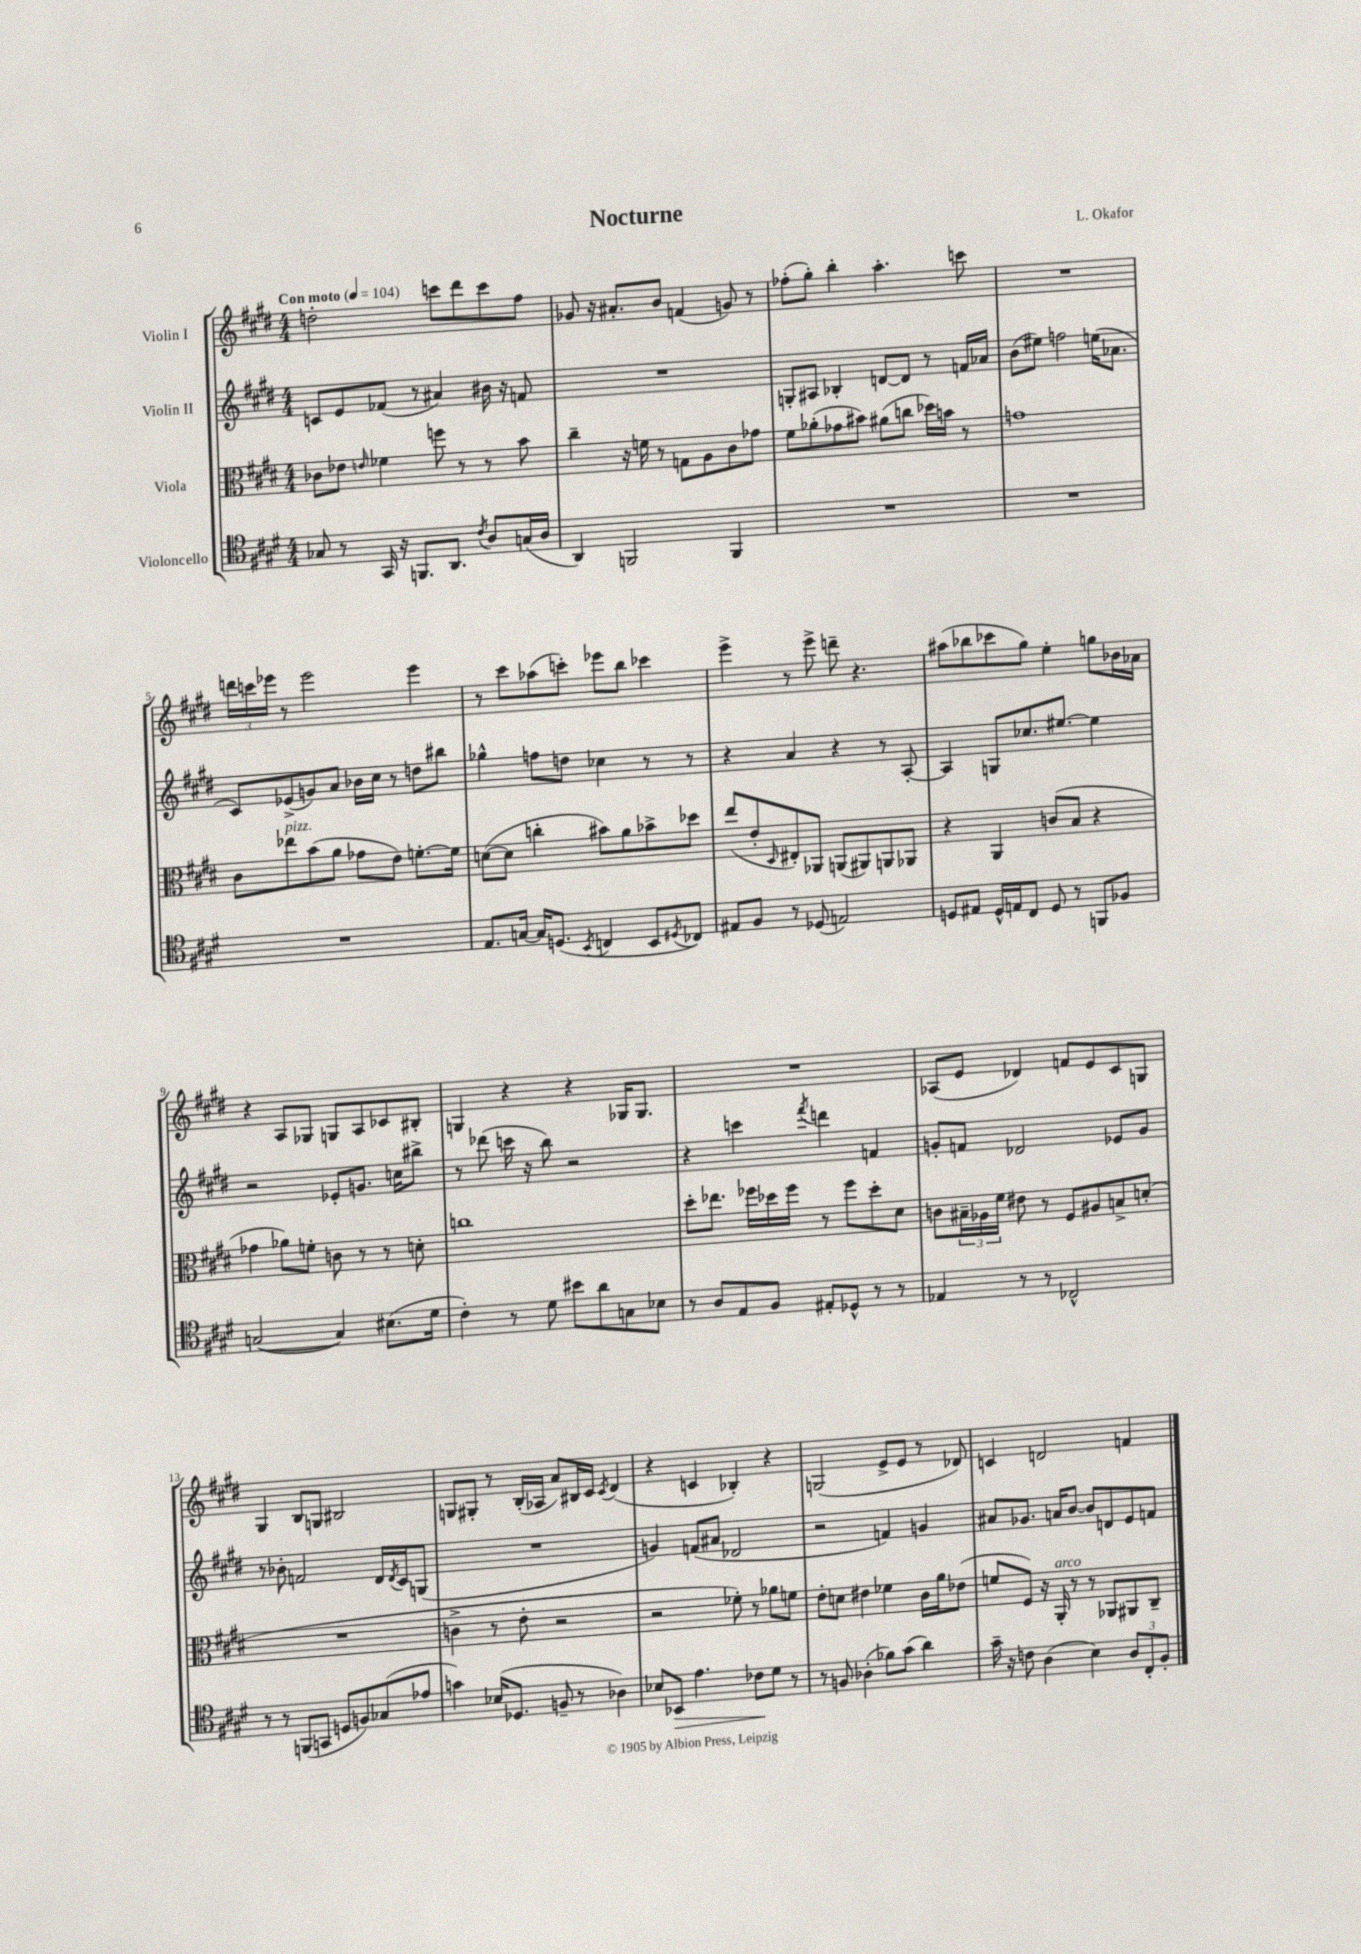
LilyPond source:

\header { title = "Nocturne" composer = "L. Okafor" }
<<
\new StaffGroup <<
\new Staff = "s0" \with { instrumentName = "Violin I" } {
    \clef treble \key e \major \numericTimeSignature \time 4/4 \tempo "Con moto" 4 = 104
    d''2-. c'''8 dis'''8 c'''8 fis''8 |
    ges'8 r16 ais'8.-. b'8 f'4( g'8) r8 |
    fes''8-.( gis''8-.) b''4-. a''4.-. c'''8 |
    R1 |
    \tuplet 3/2 { d'''16 c'''16 ees'''16 } r8 ees'''2 ees'''4 |
    r8 cis'''8 aes''8( c'''8-.) ees'''8 b''8 ces'''4 |
    e'''4-> r8 e'''8-> d'''8-- r4. |
    ais''8( bes''8 ces'''8 gis''8) e''4-. g''8 bes'16 aes'16 |
    r4 a8 ges8 g8 a8 ces'8 bis8-. |
    g4 r4 r4 ges16 ges8. |
    R1 |
    aes8( e'8 des'4) f'8 e'8 cis'8 g8 |
    gis4 b8 g8 bis2 |
    g8 gis8-. r8 b16-.( aes16 a'8) bis16 cis'16 \acciaccatura { cis'8 } dis'4( |
    r4 c'4 bes4-.) r4 |
    g2( e'8-> e'8 r8 des'8) |
    c'4 d'2 f'4 \bar "|." |
}
\new Staff = "s1" \with { instrumentName = "Violin II" } {
    \clef treble \key e \major \numericTimeSignature \time 4/4
    c'8 e'8 fes'8( r8 ais'4) bis'16 r16 f'8 |
    R1 |
    g8-. ais8 bes4-. d'8~ d'8 r8 f'16 aes'16 |
    b'8( eis''8) f''2 e''16( aes'8. |
    cis'8) ees'8->( g'8) a'8 bes'16 cis''16 r8 d''8 bis''8 |
    ges''4-^ f''8 d''8 ces''4 r8 r8 |
    r4 a'4 r4 r8 a8~-. |
    a4 g8 ces''8. eis''8.~ eis''4 |
    r2 ees'8-. g'8. c''16 bis''8-> |
    r8 des'''8( c'''16 r16 b''8) r2 |
    r4 c'''4 \acciaccatura { fis'''8 } d'''4 f'4 |
    g'8-. f'8 des'2 ees'8 g'8 |
    r8 bes'8-. f'2 dis'16 \acciaccatura { dis'8 } cis'16 g8( |
    R1 |
    g'4) f'8( ais'8 des'2 |
    r2 f'4) g'4 |
    ais'8 ges'8. a'16 b'8~ b'8 d'8 e'8 f'8 \bar "|." |
}
\new Staff = "s2" \with { instrumentName = "Viola" } {
    \clef alto \key e \major \numericTimeSignature \time 4/4
    ces'8 ees'8 \grace { e'16 } fes'4 f''8 r8 r8 b'8 |
    cis''4-- r16 f'16 r8 g8 a8 cis'8 ges'8 |
    fis'8 aes'8-.( ges'8 bis'8) ais'8( c''8 des''16) b'16 r8 |
    g'1 |
    cis'8 ees''8^\markup { \italic "pizz." } b'8( a'8 ges'8 e'8) f'8.~-. f'16 |
    d'8~( d'8 c''4-. bis'8) a'8 bes'8-> des''8 |
    e''8( e'8-. \grace { dis16 } eis8-.) aes,8 a,8( ais,8) a,8 aes,8 |
    r4 a,4 c'8( b8 r4 |
    ges'4 aes'8) f'8-. c'8 r8 r8 d'8-. |
    c''1 |
    dis''8-. ees''8. fes''16 des''16 fes''16 r8 fes''8 des''8-. dis'8 |
    c'8 \tuplet 3/2 { bis16-- aes16 fis'16 } eis'8 r8 fis8 ais8 b8-> d'8-.( |
    R1 |
    c'4-> r8 e'8-. r2 |
    r2 fes'8-.) r8 aes'8 f'8 |
    e'8-. d'8 eis'4 fes'4 cis'16 a'16 ees'8( |
    f'8 fis8) r16 a,16-.^\markup { \italic "arco" } r8 r8 aes,8 ais,8 cis8-- \bar "|." |
}
\new Staff = "s3" \with { instrumentName = "Violoncello" } {
    \clef tenor \key e \major \numericTimeSignature \time 4/4
    ges8 r8 gis,16 r16 f,8. a,8. \acciaccatura { cis'8 } a8 g16( a16 |
    a,4) f,2 f,4 |
    R1 |
    R1 |
    R1 |
    e8. g16~ g16 d8.( \acciaccatura { b,8 } c4 b,8 \acciaccatura { dis8 } ces8) |
    eis8 fis8 r8 des8( e2) |
    d8 eis8 d16-^ e16 cis8 d8 r8 f,8 fes8 |
    g2~( g4) bis8.( dis'16 |
    cis'4-.) r8 dis'8 bis'8 a'8 g8 bes8 |
    r8 a8 e8 fis8 eis8-. des8-^ r8 r8 |
    ees4 r8 r8 ces2-^ |
    r8 r8 f,8( g,8 d8 f8) ges8( ees'8 |
    g'4) bes16( des8. f8-- r8 aes4) |
    bes8 bes,8\> e'4. ces'8\! dis'8 r8 |
    r8 f8 aes4-.( fes'8) gis'8( a'4) |
    gis'16-- r16 c'8 a4( b4) \tuplet 3/2 { a8 cis8-. fis8-. } \bar "|." |
}
>>
>>
